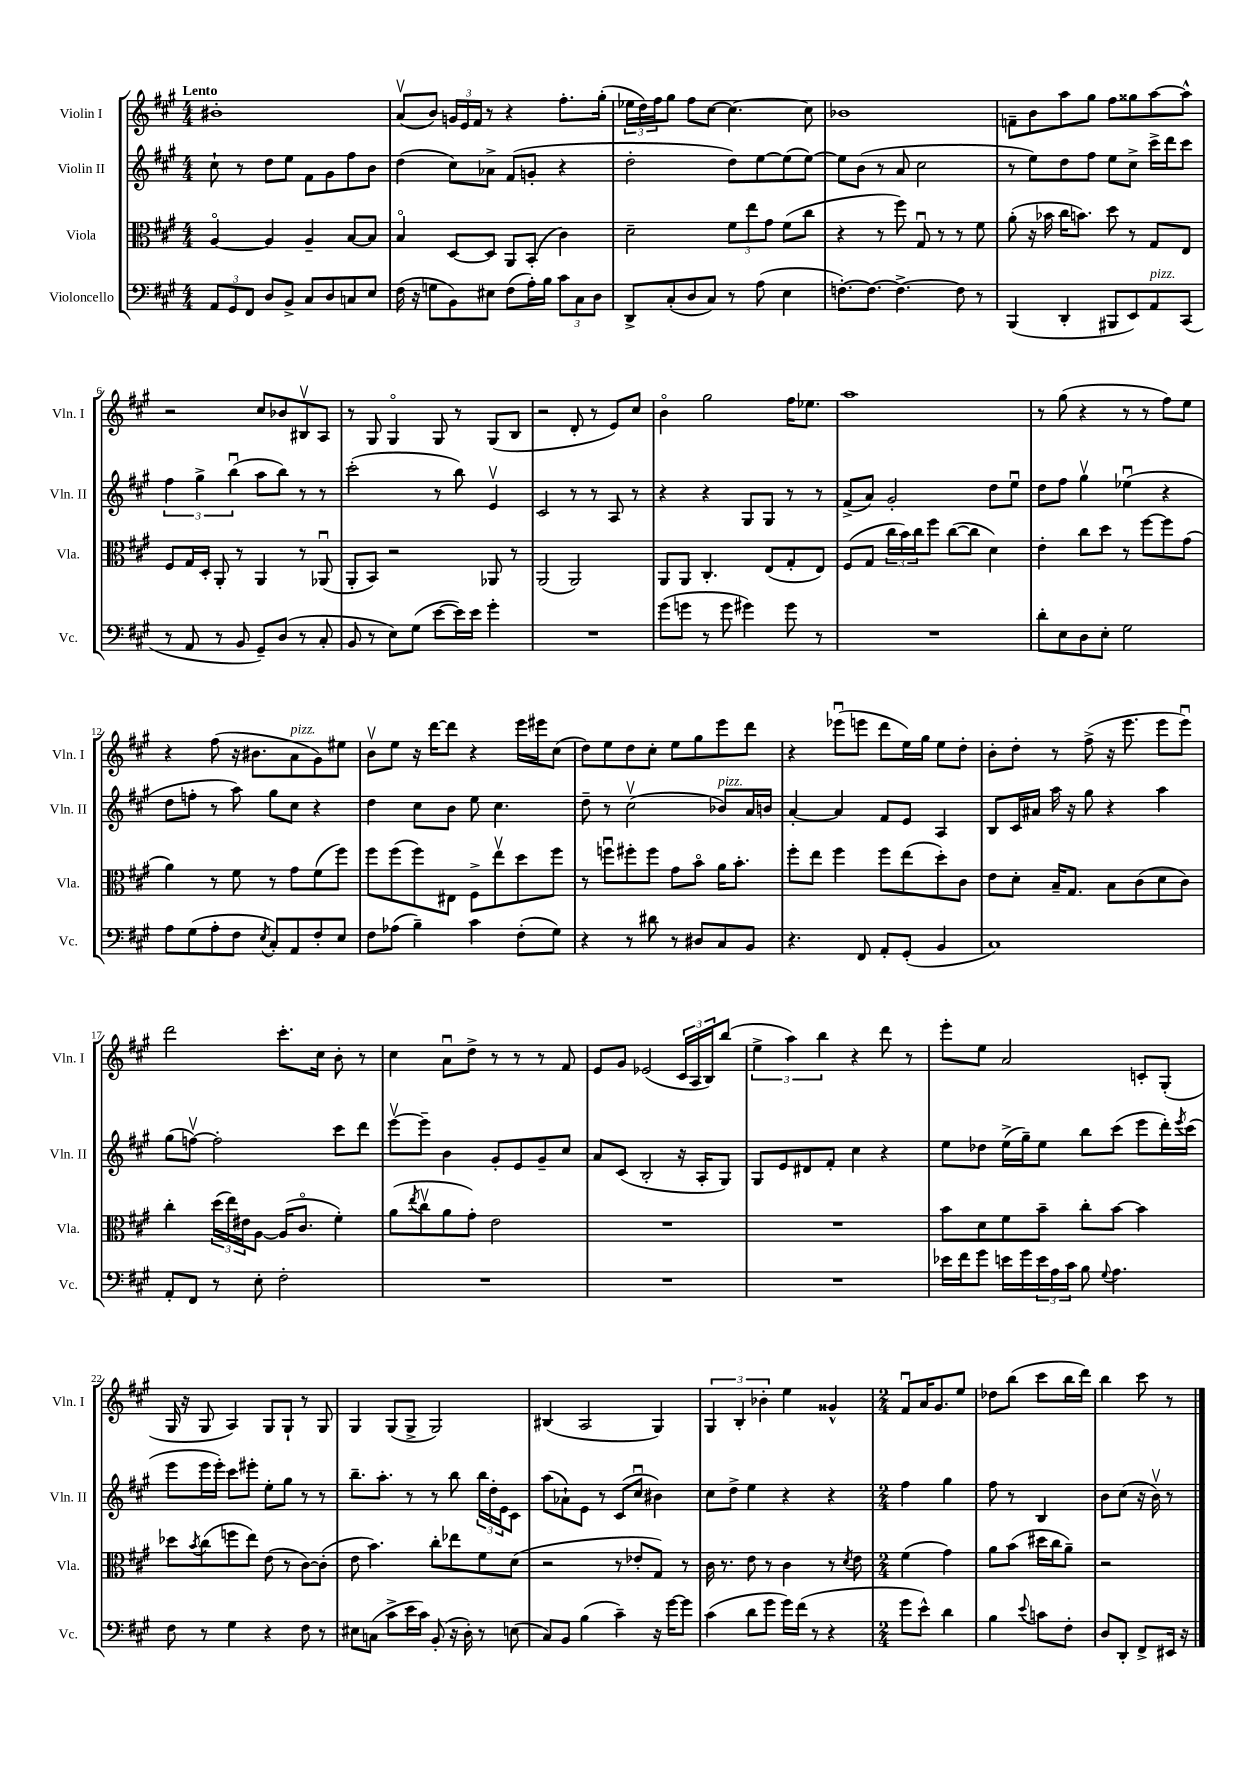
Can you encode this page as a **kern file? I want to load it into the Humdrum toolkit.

**kern	**kern	**kern	**kern
*part4	*part3	*part2	*part1
*staff4	*staff3	*staff2	*staff1
*I"Violoncello	*I"Viola	*I"Violin II	*I"Violin I
*I'Vc.	*I'Vla.	*I'Vln. II	*I'Vln. I
*clefF4	*clefC3	*clefG2	*clefG2
*k[f#c#g#]	*k[f#c#g#]	*k[f#c#g#]	*k[f#c#g#]
*M4/4	*M4/4	*M4/4	*M4/4
=1	=1	=1	=1
!	!	!	!LO:TX:a:B:t=Lento
12AA/L	[4A/	8cc#`\	1b#X'
12GG#/	.	.	.
.	.	8r	.
12FF#/J	.	.	.
8D/L	4A/]	8dd\L	.
8BB^/J	.	8ee\J	.
8C#/L	4A~/	8f#\L	.
8D/	.	8g#\	.
8Cn/	[8B/L	8ff#\	.
8E/J	8B/J]	8b\J	.
=2	=2	=2	=2
(16F#\	4B/	(4dd\	(8av/L
16r	.	.	.
8Gn\L	.	.	8b/J)
8BB\)	[8D/L	8cc#\L)	24gn/LL
.	.	.	24e/
.	.	.	24f#/JJ
8E#X\J	8D/J]	8a-X^\J	8r
(8F#\L	8AA/L	(8f#/L	4r
16A'\L)	(8BB'/J	8gn'/J	.
16B\JJ	.	.	.
12c#\L	4c#\)	4r	8.ff#'\L
12C#\	.	.	.
12D\J	.	.	.
.	.	.	(16gg#'\Jk
=3	=3	=3	=3
8DD^/L	2d~\	2dd'\	24ee-X\LL
.	.	.	24dd\)
.	.	.	24ff#\J
(8C#'/	.	.	8gg#\J
8D/	.	.	8ff#\L
8C#/J)	.	.	[8cc#\J
8r	12f#\L	8dd\L)	4.cc#\_
.	12ee\	.	.
(8A\	.	[8ee\	.
.	12g#\J	.	.
4E\	(8f#\L	(8ee\]	.
.	8cc#\J	[8ee\J)	8cc#\]
=4	=4	=4	=4
[8.Fn'\L)	4r	8ee\L]	1b-X
.	.	(8b\J	.
8.F\J_	.	.	.
.	8r	8r	.
4.F^\_	8ff#\)	8a/	.
.	8G#u/	2cc#\	.
.	8r	.	.
8F\]	8r	.	.
8r	8f#\	.	.
=5	=5	=5	=5
(4BBB/	(8a'\	8r	8fn~\L
.	16r	8ee\L)	8b\
.	16b-X\	.	.
4DD'/	16cc#\KL	8dd\	8aa\
.	8.bn\J)	.	.
.	.	8ff#\J	8gg#\J
8BBB#X/L	8dd\	8ee\L	8ff#\L
8EE/)	8r	8cc#^\J	8gg##X\
!LO:TX:a:i:t=pizz.	!	!	!
8AA/	8G#/L	16ccc#^\LL	[8aa\
.	.	16ddd\J	.
(8CC#/J	8E/J	8ccc#\J	8aa^^\J]
!!LO:LB:g=z
=6	=6	=6	=6
8r	8F#/L	6ff#\	2r
8AA/	16G#/L	.	.
.	.	6gg#^\	.
.	16D'/JJ	.	.
8r	8AA'/	.	.
.	.	(6bbu\	.
8BB/	8r	.	.
8GG#~/L)	4AA/	8aa\L	8cc#/L
(8D/J	.	8bb\J)	8b-X/
8r	8r	8r	8B#Xv/
8C#'/	(8AA-Xu/	8r	8A/J
=7	=7	=7	=7
8BB/	8AA'/L	(2ccc#'\	8r
8r	8BB/J)	.	8G#/
8E\L)	2r	.	4G#/
(8G#\J	.	.	.
[8e\L	.	8r	8G#/
16e\L])	.	8bb\)	8r
16e\JJ	.	.	.
4g#'\	8AA-X/	4ev/	(8G#/L
.	8r	.	8B/J
=8	=8	=8	=8
1r	(2AA/	2c#/	2r
.	2AA/)	8r	8d'/
.	.	8r	8r
.	.	8A/	8e/L)
.	.	8r	8cc#/J
=9	=9	=9	=9
(8g#\L	8AA/L	4r	4b\
8gn\J	8AA/J	.	.
8r	4.C#'/	4r	2gg#\
8g\	.	.	.
4g#X\)	.	8G#/L	.
.	(8E/L	8G#/J	.
8g#\	8G#'/	8r	16ff#\KL
.	.	.	8.ee-X\J
8r	8E/J)	8r	.
=10	=10	=10	=10
1r	(8F#/L	(8f#^/L	1aa
.	8G#/J	8a/J)	.
.	24cc#\LL	2g#'/	.
.	24b\)	.	.
.	24cc#\J	.	.
.	8ff#\J	.	.
.	([8cc#\L	.	.
.	8cc#\J]	.	.
.	4d\)	8dd\L	.
.	.	8eeu\J	.
=11	=11	=11	=11
8d'\L	4e'\	8dd\L	8r
8E\	.	8ff#\J	(8gg#\
8D\	8cc#\L	4gg#v\	4r
8E'\J	8dd\J	.	.
2G#\	8r	(4ee-Xu\	8r
.	[8ff#\L	.	8r
.	8ff#\]	4r	8ff#\L)
.	(8g#\J	.	8ee\J
!!LO:LB:g=z
=12	=12	=12	=12
8A\L	4a\)	8dd\L	4r
(8G#\	.	8ffn'\J	.
8A'\	8r	8r	(8ff#\
8F#\J	8f#\	8aa\)	16r
.	.	.	8.b#X\L
8qE/	.	.	.
8C#'/L)	8r	8gg#\L	.
!	!	!	!LO:TX:a:i:t=pizz.
8AA/	8g#\L	8cc#\J	8a\
8F#'/	(8f#\	4r	8g#\)
8E/J	8ff#\J)	.	8ee#X\J
=13	=13	=13	=13
8F#\L	8ff#\L	4dd\	8bv\L
(8A-X\J	(8ff#\	.	8ee\J
4B~\)	8ff#\)	8cc#\L	16r
.	.	.	[16ddd\KL
.	8E#X\J	8b\J	8ddd\J]
4c#\	8F#^\L	8ee\	4r
.	8eev\	4.cc#\	.
(8F#'\L	8dd\	.	16eee\LL
.	.	.	16eee#X\J
8G#\J)	8ff#\J	.	(8cc#\J
=14	=14	=14	=14
4r	8r	8dd~\	8dd\L)
.	8ffnu\L	8r	8ee\
8r	8ff#X'\	(2cc#v\	8dd\
8d#X\	8ff#\J	.	8cc#'\J
8r	8g#\L	.	8ee\L
8D#X/L	8b\J	.	8gg#\
!	!	!LO:TX:a:i:t=pizz.	!
8C#/	16a\KL	8b-X/L)	8eee\
.	8.b'\J	.	.
8BB/J	.	16a/L	8ddd\J
.	.	16bn/JJ	.
=15	=15	=15	=15
4.r	8ff#'\L	[4a'/	4r
.	8ee\J	.	.
.	4ff#\	4a/]	(8eee-Xu\L
8FF#/	.	.	8eeen\J
8AA'/L	8ff#\L	8f#/L	8ddd\L
(8GG#'/J	(8ee\	8e/J	16ee\L)
.	.	.	16gg#\JJ
4BB/	8dd'\)	4A/	8ee\L
.	8c#\J	.	8dd'\J
=16	=16	=16	=16
1C#)	8e\L	8B/L	8b'\L
.	8d'\J	16c#/L	8dd'\J
.	.	16a#X/JJ	.
.	16B~/KL	16aa\	8r
.	8.G#/J	16r	.
.	.	8gg#\	(8ff#^\
.	8B\L	4r	16r
.	.	.	8.eee\
.	(8c#\	.	.
.	8d\	4aa\	8eee\L
.	8c#\J)	.	8eeeu\J)
!!LO:LB:g=z
=17	=17	=17	=17
8AA'/L	4cc#'\	(8gg#\L	2ddd\
8FF#/J	.	[8ffnv\J)	.
8r	(24dd\LL	2ff'\]	.
.	24ee\)	.	.
.	24e#X\J	.	.
8E'\	[8A\J	.	.
2F#'\	(16A/KL]	.	8.ccc#'\L
.	8.c#/J	.	.
.	.	.	16cc#\Jk
.	4f#'\)	8ccc#\L	8b'\
.	.	8ddd\J	8r
=18	=18	=18	=18
1r	(8a\L	[8eeev\L	4cc#\
.	8qee/	.	.
.	8cc#v\	8eee~\J]	.
.	8a\	4b\	8au\L
.	8g#'\J)	.	8dd^\J
.	2e\	8g#'/L	8r
.	.	8e/	8r
.	.	8g#~/	8r
.	.	8cc#/J	8f#/
=19	=19	=19	=19
1r	1r	8a/L	8e/L
.	.	(8c#/J	8g#/J
.	.	2B'/	(2e-X/
.	.	16r	24c#/LL
.	.	.	24A/
.	.	16A'/KL	.
.	.	.	24B/J)
.	.	8G#/J)	(8bb/J
=20	=20	=20	=20
1r	1r	8G#/L	6ee^\
.	.	8e/	.
.	.	.	6aa\)
.	.	8d#X/	.
.	.	.	6bb\
.	.	8f#'/J	.
.	.	4cc#\	4r
.	.	4r	8ddd\
.	.	.	8r
=21	=21	=21	=21
16e-X\LL	8b\L	8ee\L	8eee'\L
16f#\J	.	.	.
8g#\J	8d\	8dd-X\J	8ee\J
16en\LL	8f#\	(16ee^\LL	2a/
16g#\	.	16gg#~\J)	.
24e\	8b~\J	8ee\J	.
24A\	.	.	.
24c#\JJ	.	.	.
8B\	8cc#'\L	8bb\L	.
8qqG#/	.	.	.
4.A\	[8b\J	(8ccc#\J	.
.	4b\]	8eee\L	8cn'/L
.	.	16ddd'\L)	(8G#'/J
.	.	8qeee/	.
.	.	(16ccc#\JJ	.
!!LO:LB:g=z
=22	=22	=22	=22
8F#\	8dd-X\L	8eee\L	16G#/
.	.	.	16r
.	8qb/	.	.
8r	(8cc#\	16eee\L	8G#/
.	.	16eee'\JJ)	.
4G#\	8ffn\	8ccc#\L	4A/)
.	8ee\J)	8eee#X'\J	.
4r	(8e\	8ee'\L	8G#/L
.	8r	8gg#\J	8G#`/J
8F#\	[8c#\L)	8r	8r
8r	(8c#'\J]	8r	8G#/
=23	=23	=23	=23
8E#X\L	8e\	8.bb~\L	4G#/
(8Cn\J	4.b\)	.	.
.	.	8.aa'\J	.
8c#^\L	.	.	(8G#/L
16e\L	.	8r	8G#^/J
16c#\JJ)	.	.	.
(8BB'/	8cc#'\L	8r	2G#/)
16r	8ee-X\	8bb\	.
16D'\)	.	.	.
8r	8f#\	24bb\LL	.
.	.	24dd'\	.
.	.	24e\J	.
(8En\	(8d\J	8c#\J	.
=24	=24	=24	=24
8C#/L)	2r	(8aa\L	(4B#X/
8BB/J	.	8a-X`\)	.
(4B\	.	8e\J	2A/
.	.	8r	.
4c#~\)	8r	(8c#/L	.
.	8e-X'/L	8cc#u/J	.
16r	8G#/J)	4b#X\)	4G#/)
[16g#\KL	.	.	.
8g#\J]	8r	.	.
=25	=25	=25	=25
(4c#\	16c#\	8cc#\L	6G#/
.	8.r	.	.
.	.	8dd^\J	.
.	.	.	6B'/
8d\L	8e\	4ee\	.
.	.	.	6b-X'\
8g#\J	8r	.	.
16g#\LL)	4c#\	4r	4ee\
(16f#\JJ	.	.	.
8r	.	.	.
4r	8r	4r	4g##X^^/
.	8qd/	.	.
.	8e\	.	.
=26	=26	=26	=26
*M2/4	*M2/4	*M2/4	*M2/4
8g#\L	(4f#\	4ff#\	8f#u/L
8e^^\J)	.	.	16a/K
.	.	.	8.g#/
4d\	4g#\)	4gg#\	.
.	.	.	8ee/J
=27	=27	=27	=27
4B\	8a\L	8ff#\	8dd-X\L
.	(8b\J	8r	(8bb\J
8qqe/	.	.	.
8cn\L	16dd#X\LL	4B/	8ccc#\L
.	16cc#\J	.	.
8F#'\J	8a~\J)	.	16bb\L
.	.	.	16ddd\JJ)
=28	=28	=28	=28
8D/L	2r	8b\L	4bb\
8DD'/J	.	(8cc#\J	.
8FF#^/L	.	16r	8ccc#\
.	.	16bv\)	.
16EE#X/Jk	.	8r	8r
16r	.	.	.
==	==	==	==
*-	*-	*-	*-
